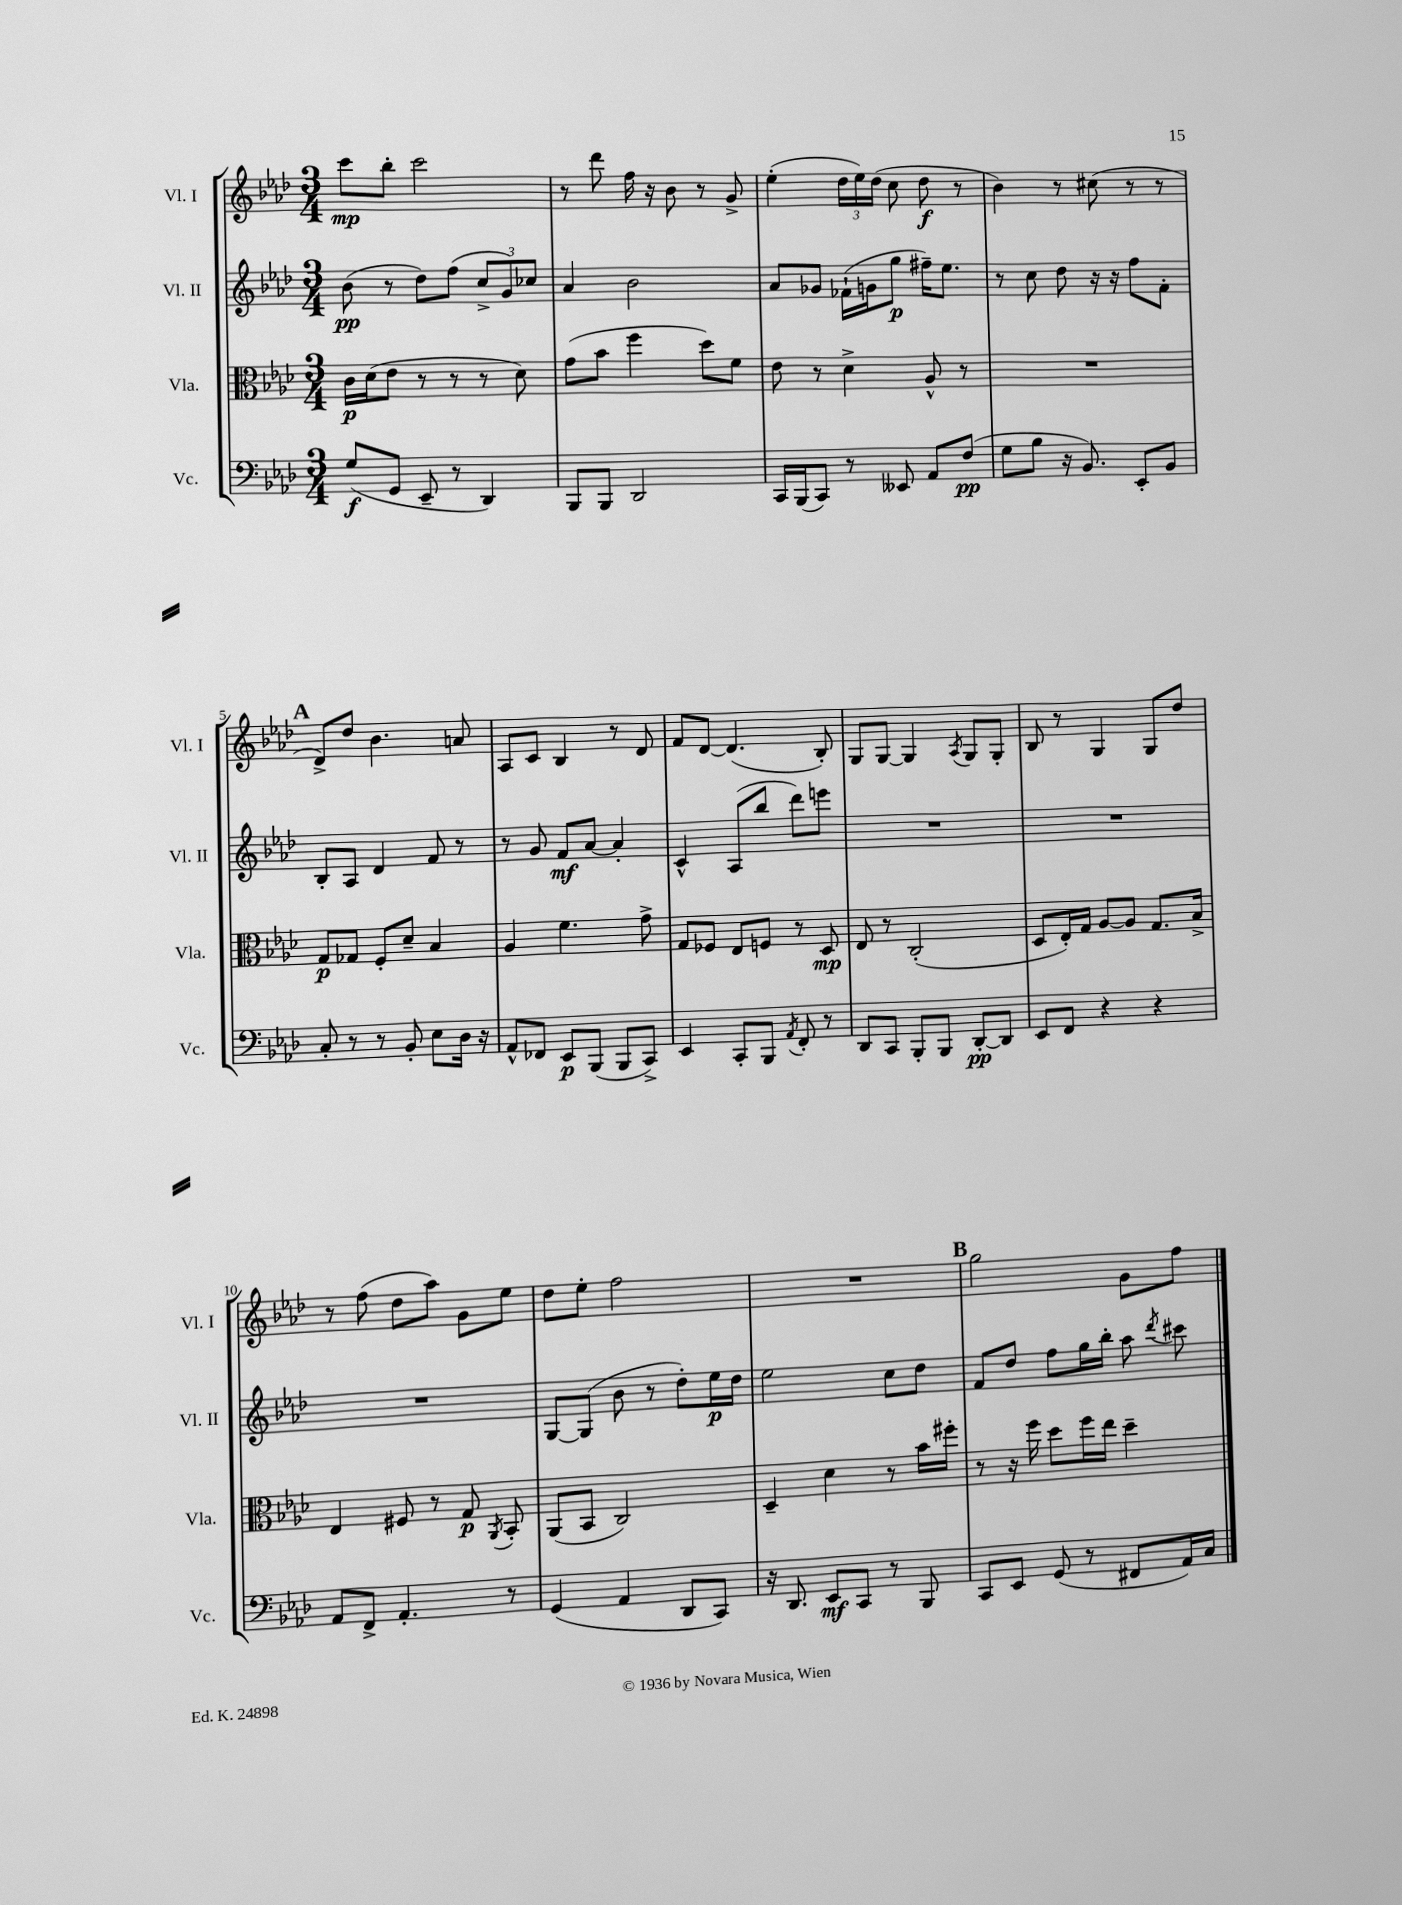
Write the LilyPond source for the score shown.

<<
\new StaffGroup <<
\new Staff = "s0" \with { instrumentName = "Vl. I" shortInstrumentName = "Vl. I" } {
    \clef treble \key aes \major \numericTimeSignature \time 3/4
    \autoBeamOff c'''8[\mp bes''8]-. c'''2 |
    r8 des'''8 f''16 r16 bes'8 r8 g'8-> |
    ees''4-.( \tuplet 3/2 { des''16[ ees''16) des''16]( } c''8 des''8\f r8 |
    bes'4) r8 cis''8( r8 r8 |
    \mark \markup { \bold "A" } des'8[->) des''8] bes'4. a'8 |
    aes8[ c'8] bes4 r8 des'8 |
    f'8[ des'8]~ des'4.( bes8-.) |
    g8[ g8]~ g4 \acciaccatura { aes8 } g8[ g8]-. |
    bes8 r8 g4 g8[ des''8] |
    r8 f''8( des''8[ aes''8]) g'8[ ees''8] |
    des''8[ ees''8]-. f''2 |
    R2. |
    \mark \markup { \bold "B" } g''2 g'8[ f''8] \bar "|." |
}
\new Staff = "s1" \with { instrumentName = "Vl. II" shortInstrumentName = "Vl. II" } {
    \clef treble \key aes \major \numericTimeSignature \time 3/4
    \autoBeamOff bes'8\pp( r8 des''8[) f''8]( \tuplet 3/2 { c''8[-> g'8) ces''8] } |
    aes'4 bes'2 |
    aes'8[ ges'8] fes'16[-!( g'16 g''8]\p fis''16[--) ees''8.] |
    r8 c''8 des''8 r16 r16 f''8[ f'8]-. |
    \mark \markup { \bold "A" } bes8[-. aes8] des'4 f'8 r8 |
    r8 g'8 f'8[\mf aes'8]~ aes'4-. |
    c'4-^ aes8[( bes''8] des'''8[) e'''8] |
    R2. |
    R2. |
    R2. |
    g8[~ g8]( bes'8 r8 des''8[-.) ees''16\p des''16] |
    ees''2 c''8[ des''8] |
    \mark \markup { \bold "B" } f'8[ des''8] f''8[ g''16 bes''16]-. aes''8 \acciaccatura { des'''8 } cis'''8 \bar "|." |
}
\new Staff = "s2" \with { instrumentName = "Vla." shortInstrumentName = "Vla." } {
    \clef alto \key aes \major \numericTimeSignature \time 3/4
    \autoBeamOff c'16[\p des'16( ees'8] r8 r8 r8 des'8) |
    g'8[( bes'8] f''4 des''8[) f'8] |
    ees'8 r8 des'4-> aes8-^ r8 |
    R2. |
    \mark \markup { \bold "A" } g8[\p ges8] f8[-. des'8]-- bes4 |
    aes4 f'4. g'8-> |
    g8[ fes8] ees8[ f8] r8 des8\mp |
    ees8 r8 c2-.( |
    des8[ ees16-.) g16] aes8[~ aes8] g8.[ bes16]-> |
    ees4 fis8 r8 g8\p \acciaccatura { aes,8 } bes,8-. |
    aes,8[( bes,8] c2) |
    des4-- des'4 r8 bes'16[ fis''16]-. |
    \mark \markup { \bold "B" } r8 r16 f''16 des''8[ f''16 ees''16] des''4-- \bar "|." |
}
\new Staff = "s3" \with { instrumentName = "Vc." shortInstrumentName = "Vc." } {
    \clef bass \key aes \major \numericTimeSignature \time 3/4
    \autoBeamOff g8[\f( g,8] ees,8-- r8 des,4) |
    bes,,8[ bes,,8] des,2 |
    c,16[ bes,,16( c,8]) r8 eeses,8 aes,8[ f8]\pp( |
    g8[ bes8] r16 bes,8.) ees,8[-. bes,8] |
    \mark \markup { \bold "A" } c8-. r8 r8 bes,8-. ees8[ des16] r16 |
    aes,8[-^ fes,8] ees,8[\p bes,,8]( bes,,8[ c,8]->) |
    ees,4 c,8[-. bes,,8] \acciaccatura { aes,8 } f,8-. r8 |
    des,8[ c,8] bes,,8[-. bes,,8] des,8[~-.\pp des,8] |
    ees,8[ f,8] r4 r4 |
    aes,8[ f,8]-> aes,4.-. r8 |
    g,4( aes,4 des,8[ c,8]) |
    r16 des,8. ees,8[\mf c,8] r8 bes,,8 |
    \mark \markup { \bold "B" } c,8[ ees,8] g,8( r8 fis,8[ aes,16) c16] \bar "|." |
}
>>
>>
